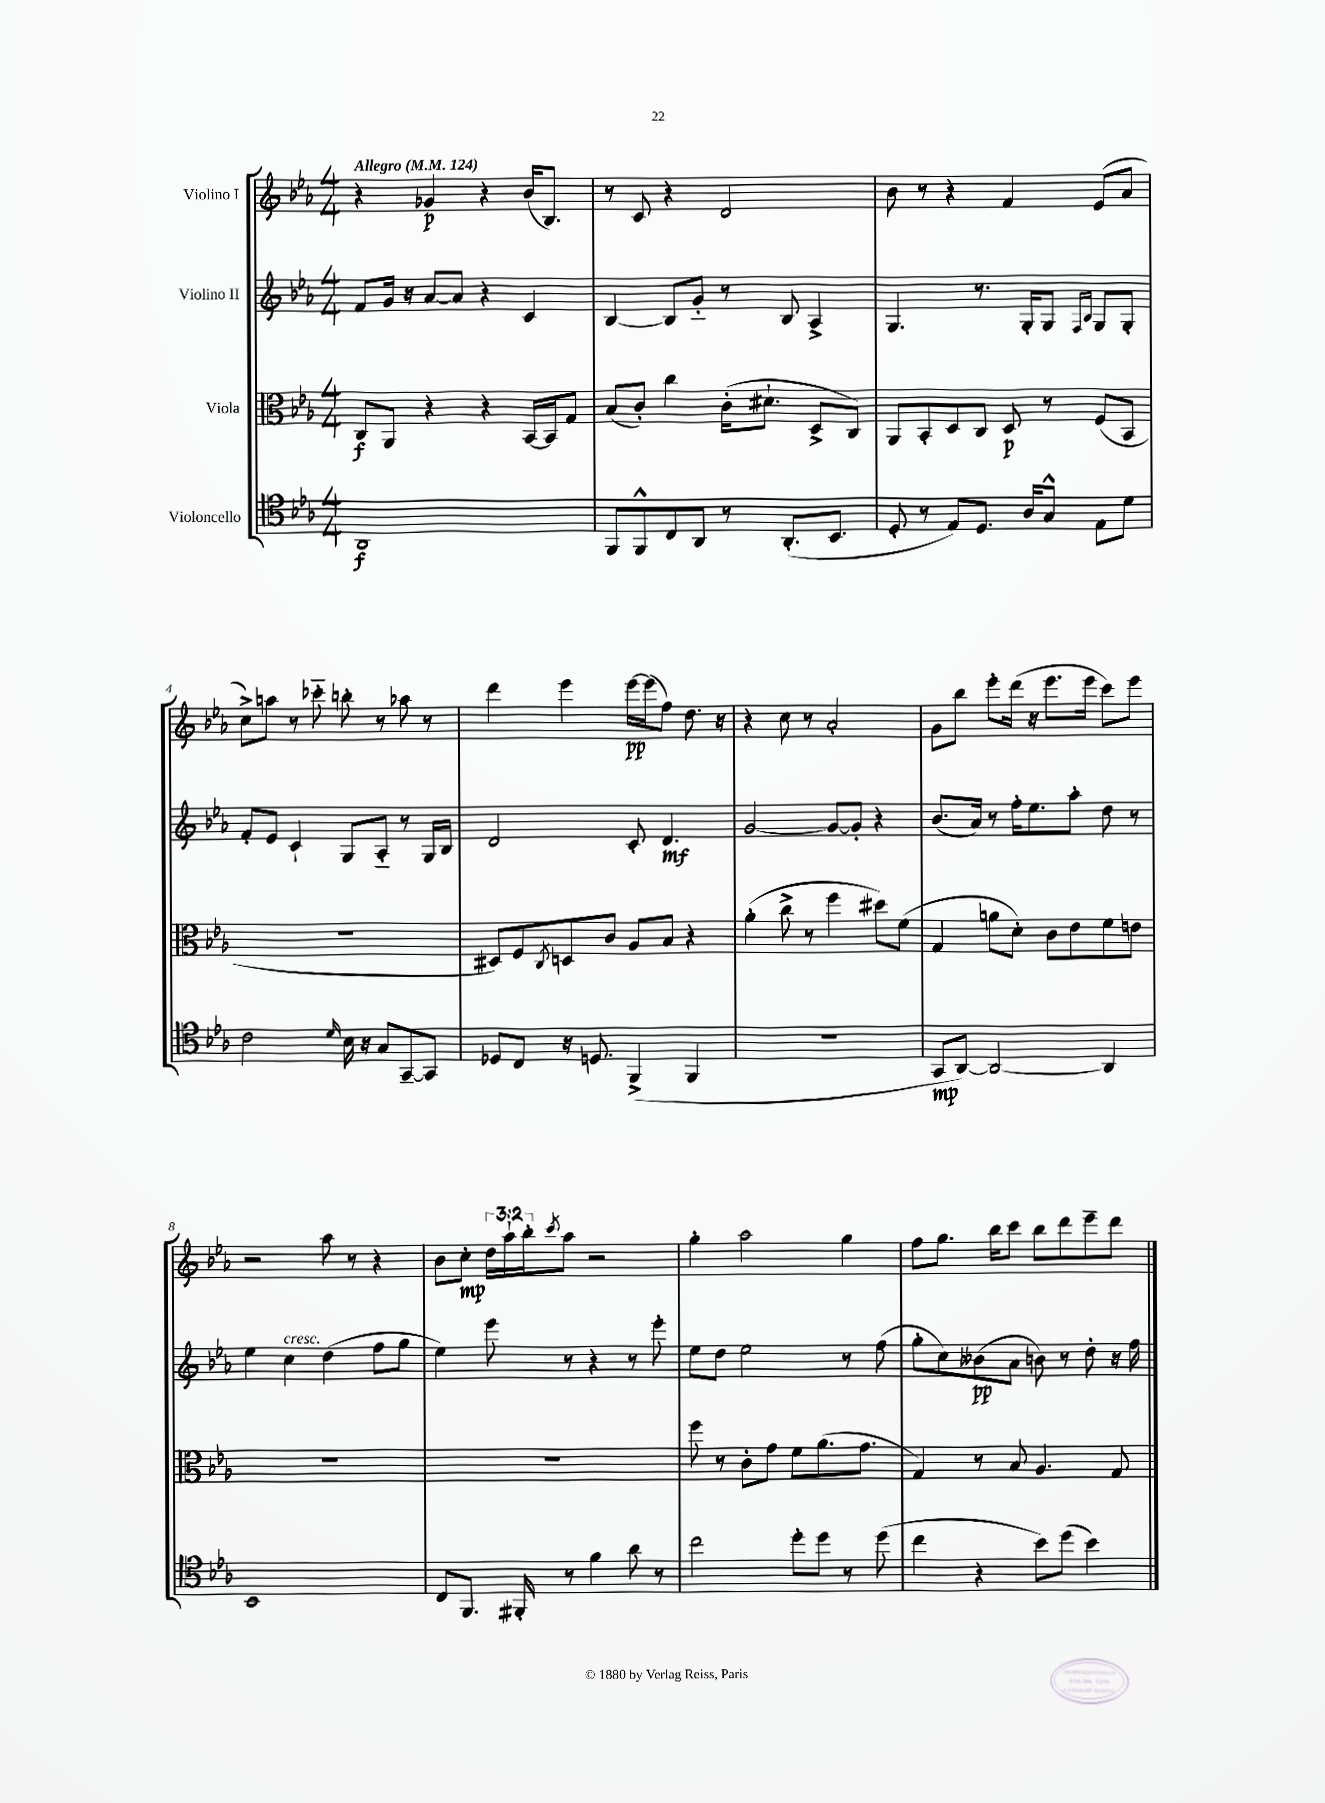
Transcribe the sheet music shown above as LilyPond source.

<<
\new StaffGroup <<
\new Staff = "s0" \with { instrumentName = "Violino I" } {
    \clef treble \key ees \major \numericTimeSignature \time 4/4 \override Staff.TupletNumber.text = #tuplet-number::calc-fraction-text \tempo "Allegro" 4 = 124
    r4 ges'4\p r4 bes'16( bes8.) |
    r8 c'8 r4 d'2 |
    bes'8 r8 r4 f'4 ees'8( aes'8 |
    c''8->) a''8 r8 ces'''8-_ b''8-. r8 aes''8 r8 |
    d'''4 ees'''4 ees'''16~\pp ees'''16( f''8) d''8. r16 |
    r4 c''8 r8 aes'2-. |
    g'8 bes''8 ees'''8-. d'''16( r16 ees'''8. ees'''16 c'''8) ees'''8 |
    r2 aes''8 r8 r4 |
    bes'8 c''8-.\mp \tuplet 3/2 { d''16 aes''16-! bes''16-. } \acciaccatura { c'''8 } aes''8 r2 |
    g''4-. aes''2 g''4 |
    f''8 g''8. bes''16 c'''8 bes''8 d'''8 ees'''8-- d'''8 \bar "|." |
}
\new Staff = "s1" \with { instrumentName = "Violino II" } {
    \clef treble \key ees \major \numericTimeSignature \time 4/4
    f'8 g'16 r16 aes'8~ aes'8 r4 c'4 |
    bes4~ bes8 g'8-_ r8 bes8 aes4-> |
    g4. r8. g16-. g8 \grace { f16 bes16 } g8 g8-. |
    f'8-. ees'8 c'4-! g8 aes8-_ r8 g16 bes16 |
    d'2 c'8-. d'4.\mf |
    g'2~ g'8~ g'8-. r4 |
    bes'8.( aes'16) r8 f''16-. ees''8. aes''8-. d''8 r8 |
    ees''4 c''4^\markup { \italic "cresc." } d''4( f''8 g''8 |
    ees''4) ees'''8 r8 r4 r8 ees'''8-. |
    ees''8 d''8 ees''2 r8 f''8( |
    g''8-. c''8) beses'8\pp( aes'8 b'8) r8 d''8-. r16 f''16 \bar "|." |
}
\new Staff = "s2" \with { instrumentName = "Viola" } {
    \clef alto \key ees \major \numericTimeSignature \time 4/4
    c8\f aes,8 r4 r4 bes,16~ bes,16 g8 |
    bes8( c'8-.) c''4 c'16-.( dis'8.-! d8-> c8) |
    aes,8 bes,8-. d8 c8 d8\p r8 f8( bes,8 |
    R1 |
    dis8) f8 \acciaccatura { c8 } d8 c'8 aes8 bes8 r4 |
    aes'4-.( c''8-> r8 f''4 dis''8) f'8( |
    g4 a'8 d'8-.) c'8 ees'8 f'8 e'8 |
    R1 |
    R1 |
    f''8 r8 c'8-. g'8 f'8 aes'8.( g'8. |
    g4) r8 bes8 aes4. g8 \bar "|." |
}
\new Staff = "s3" \with { instrumentName = "Violoncello" } {
    \clef tenor \key ees \major \numericTimeSignature \time 4/4
    aes,1\f |
    f,8 f,8-^ c8 aes,8 r8 aes,8.-.( bes,8. |
    d8-. r8 ees8) d8. aes16 g8-^ ees8 d'8 |
    c'2 \grace { d'16 } bes16 r16 g8 g,8~-- g,8 |
    des8 c8 r16 d8. f,4->( f,4 |
    R1 |
    g,8\mp aes,8~) aes,2~ aes,4 |
    bes,1 |
    c8 f,8. fis,16-. r8 f'4 aes'8 r8 |
    c''2 d''8-. d''8 r8 d''8( |
    c''4 r4 bes'8) d''8( bes'4) \bar "|." |
}
>>
>>
